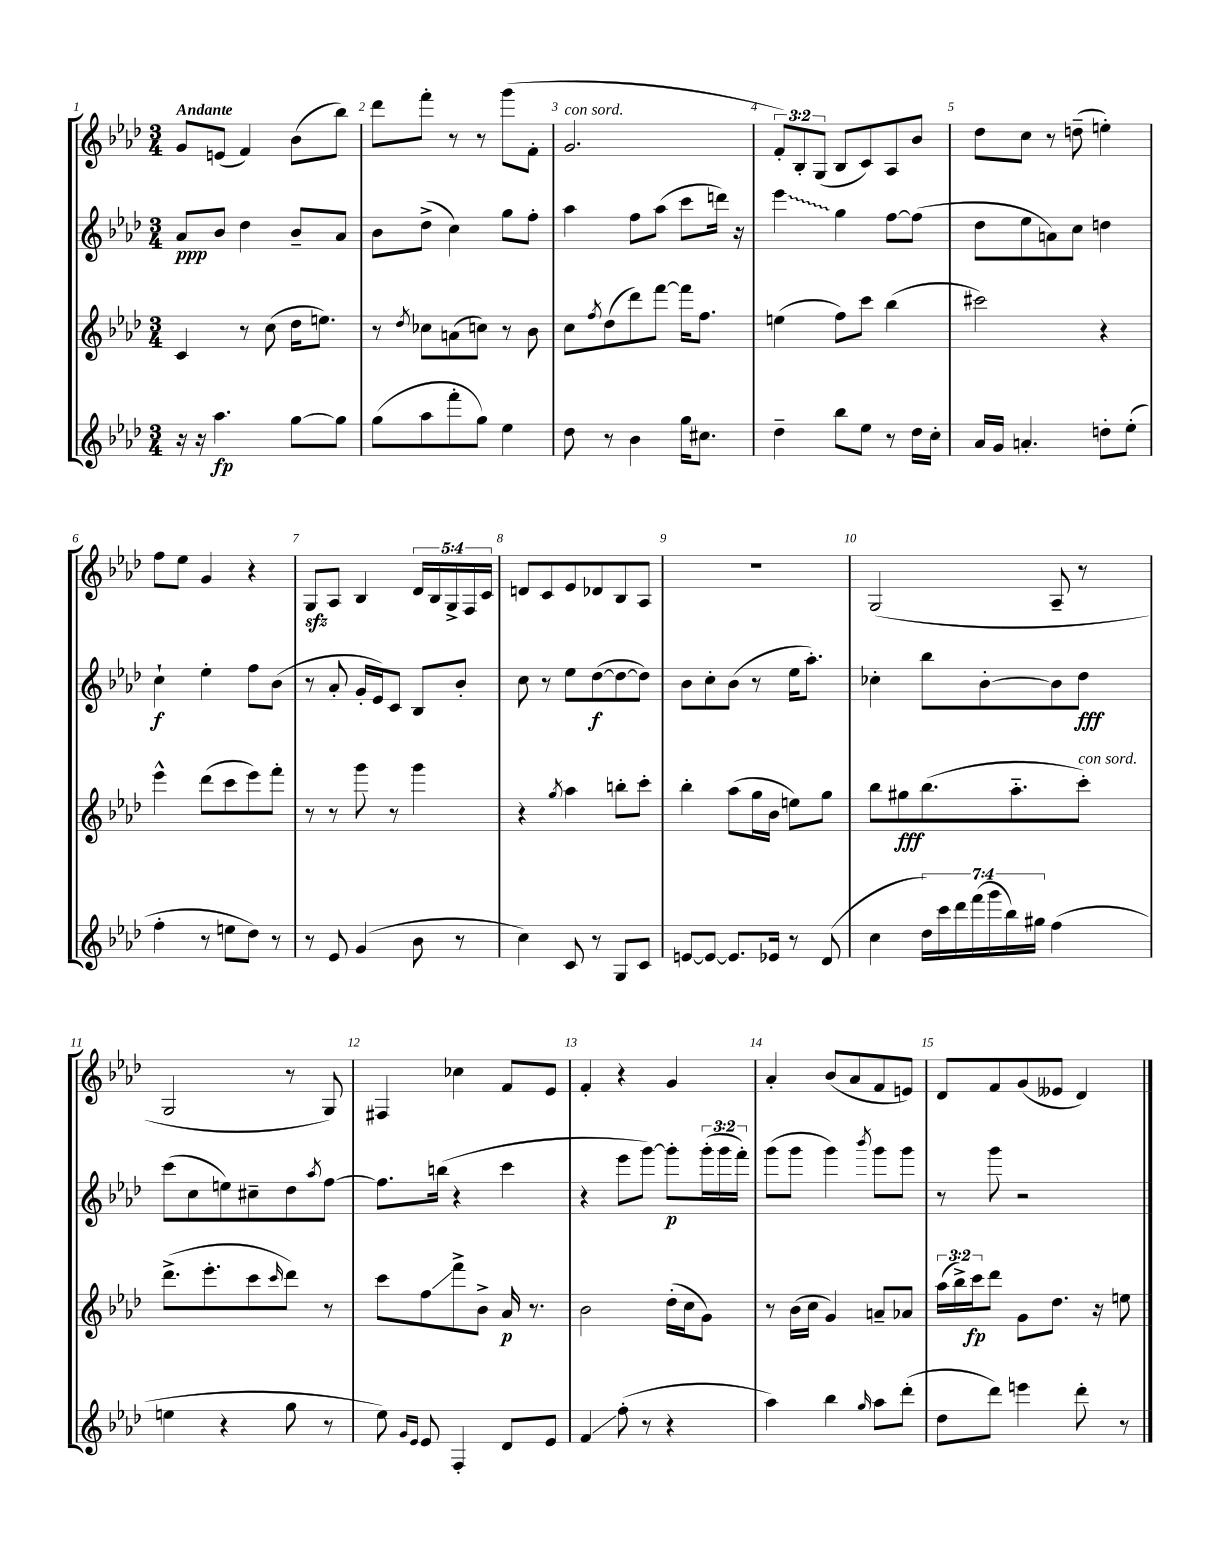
<<
\new StaffGroup <<
\new Staff = "s0" {
    \clef treble \key aes \major \numericTimeSignature \time 3/4 \override Staff.TupletNumber.text = #tuplet-number::calc-fraction-text \tempo "Andante"
    g'8 e'8( f'4) bes'8( bes''8) |
    des'''8 f'''8-. r8 r8 g'''8( f'8-. |
    g'2.^\markup { \italic "con sord." } |
    \tuplet 3/2 { f'8-.) bes8-. g8( } bes8 c'8) aes8 bes'8 |
    des''8 c''8 r8 d''8--( e''4-.) |
    f''8 ees''8 g'4 r4 |
    g8\sfz aes8 bes4 \tuplet 5/4 { des'16 bes16 g16-> f16 c'16 } |
    d'8 c'8 ees'8 des'8 bes8 aes8 |
    R2. |
    g2( aes8-- r8 |
    g2 r8 g8) |
    fis4 ces''4 f'8 ees'8 |
    f'4-. r4 g'4 |
    aes'4-. bes'8( aes'8 f'8 e'8) |
    des'8 f'8 g'8( eeses'8 des'4) \bar "|." |
}
\new Staff = "s1" {
    \clef treble \key aes \major \numericTimeSignature \time 3/4 \override Staff.TupletNumber.text = #tuplet-number::calc-fraction-text
    aes'8\ppp bes'8 des''4 bes'8-- aes'8 |
    bes'8 des''8->( c''4) g''8 f''8-. |
    aes''4 f''8 aes''8( c'''8 d'''16) r16 |
    \once \override Glissando.style = #'zigzag ees'''4\glissando g''4 f''8~ f''8( |
    des''8 ees''8 a'8) c''8 d''4 |
    c''4-!\f ees''4-. f''8 bes'8( |
    r8 aes'8-. g'16-. ees'16) c'8 bes8 bes'8-. |
    c''8 r8 ees''8 des''8~\f( des''8~ des''8) |
    bes'8 c''8-. bes'8( r8 ees''16 aes''8.-.) |
    ces''4-. bes''8 bes'8~-. bes'8 des''8\fff |
    c'''8( c''8 e''8) cis''8-- des''8 \acciaccatura { aes''8 } f''8~ |
    f''8. b''16( r4 c'''4 |
    r4 ees'''8 g'''8~) g'''8-.\p \tuplet 3/2 { g'''16-.( g'''16 f'''16-.) } |
    g'''8( g'''8 g'''4) \acciaccatura { bes'''8 } g'''8 g'''8 |
    r8 g'''8 r2 \bar "|." |
}
\new Staff = "s2" {
    \clef treble \key aes \major \numericTimeSignature \time 3/4 \override Staff.TupletNumber.text = #tuplet-number::calc-fraction-text
    c'4 r8 c''8( des''16 e''8.) |
    r8 \acciaccatura { des''8 } ces''8 a'8( c''8) r8 bes'8 |
    c''8 \acciaccatura { f''8 } des''8( des'''8) f'''8~ f'''16 f''8. |
    e''4( f''8) c'''8 bes''4( |
    cis'''2) r4 |
    ees'''4-^ des'''8( c'''8 ees'''8) f'''8-. |
    r8 r8 g'''8 r8 g'''4 |
    r4 \acciaccatura { g''8 } aes''4 b''8-. c'''8-. |
    bes''4-. aes''8( g''16 bes'16 e''8) g''8 |
    bes''8 gis''8\fff bes''8.( aes''8.-_ c'''8-.^\markup { \italic "con sord." }) |
    des'''8.->( ees'''8.-. c'''8 \grace { c'''16 } des'''8) r8 |
    c'''8 f''8\glissando f'''8-> bes'8-> aes'16\p r8. |
    bes'2 des''16-.( c''16 g'8) |
    r8 bes'16( c''16 g'4) a'8-- aes'8 |
    \tuplet 3/2 { aes''16( bes''16->) c'''16\fp } des'''8 g'8 des''8. r16 e''8 \bar "|." |
}
\new Staff = "s3" {
    \clef treble \key aes \major \numericTimeSignature \time 3/4 \override Staff.TupletNumber.text = #tuplet-number::calc-fraction-text
    r16 r16 aes''4.\fp g''8~ g''8 |
    g''8( aes''8 f'''8-. g''8) ees''4 |
    des''8 r8 bes'4 g''16 cis''8. |
    des''4-- bes''8 ees''8 r8 des''16 c''16-. |
    aes'16 g'16 a'4.-. d''8-. ees''8-.( |
    f''4-. r8 e''8 des''8) r8 |
    r8 ees'8 g'4( bes'8 r8 |
    c''4) c'8 r8 g8 c'8 |
    e'8~ e'8~ e'8. ees'16 r8 des'8( |
    c''4 \tuplet 7/4 { des''16) c'''16 des'''16 f'''16( g'''16 bes''16) gis''16 } f''4( |
    e''4 r4 g''8 r8 |
    ees''8) \grace { g'16 ees'16 } ees'8 f4-. des'8 ees'8 |
    f'4\glissando f''8-.( r8 r4 |
    aes''4) bes''4 \grace { g''16 } aes''8 des'''8-.( |
    des''8 des'''8) e'''4 des'''8-. r8 \bar "|." |
}
>>
>>
\layout { \context { \Score \override BarNumber.break-visibility = ##(#f #t #t) barNumberVisibility = #all-bar-numbers-visible } }
